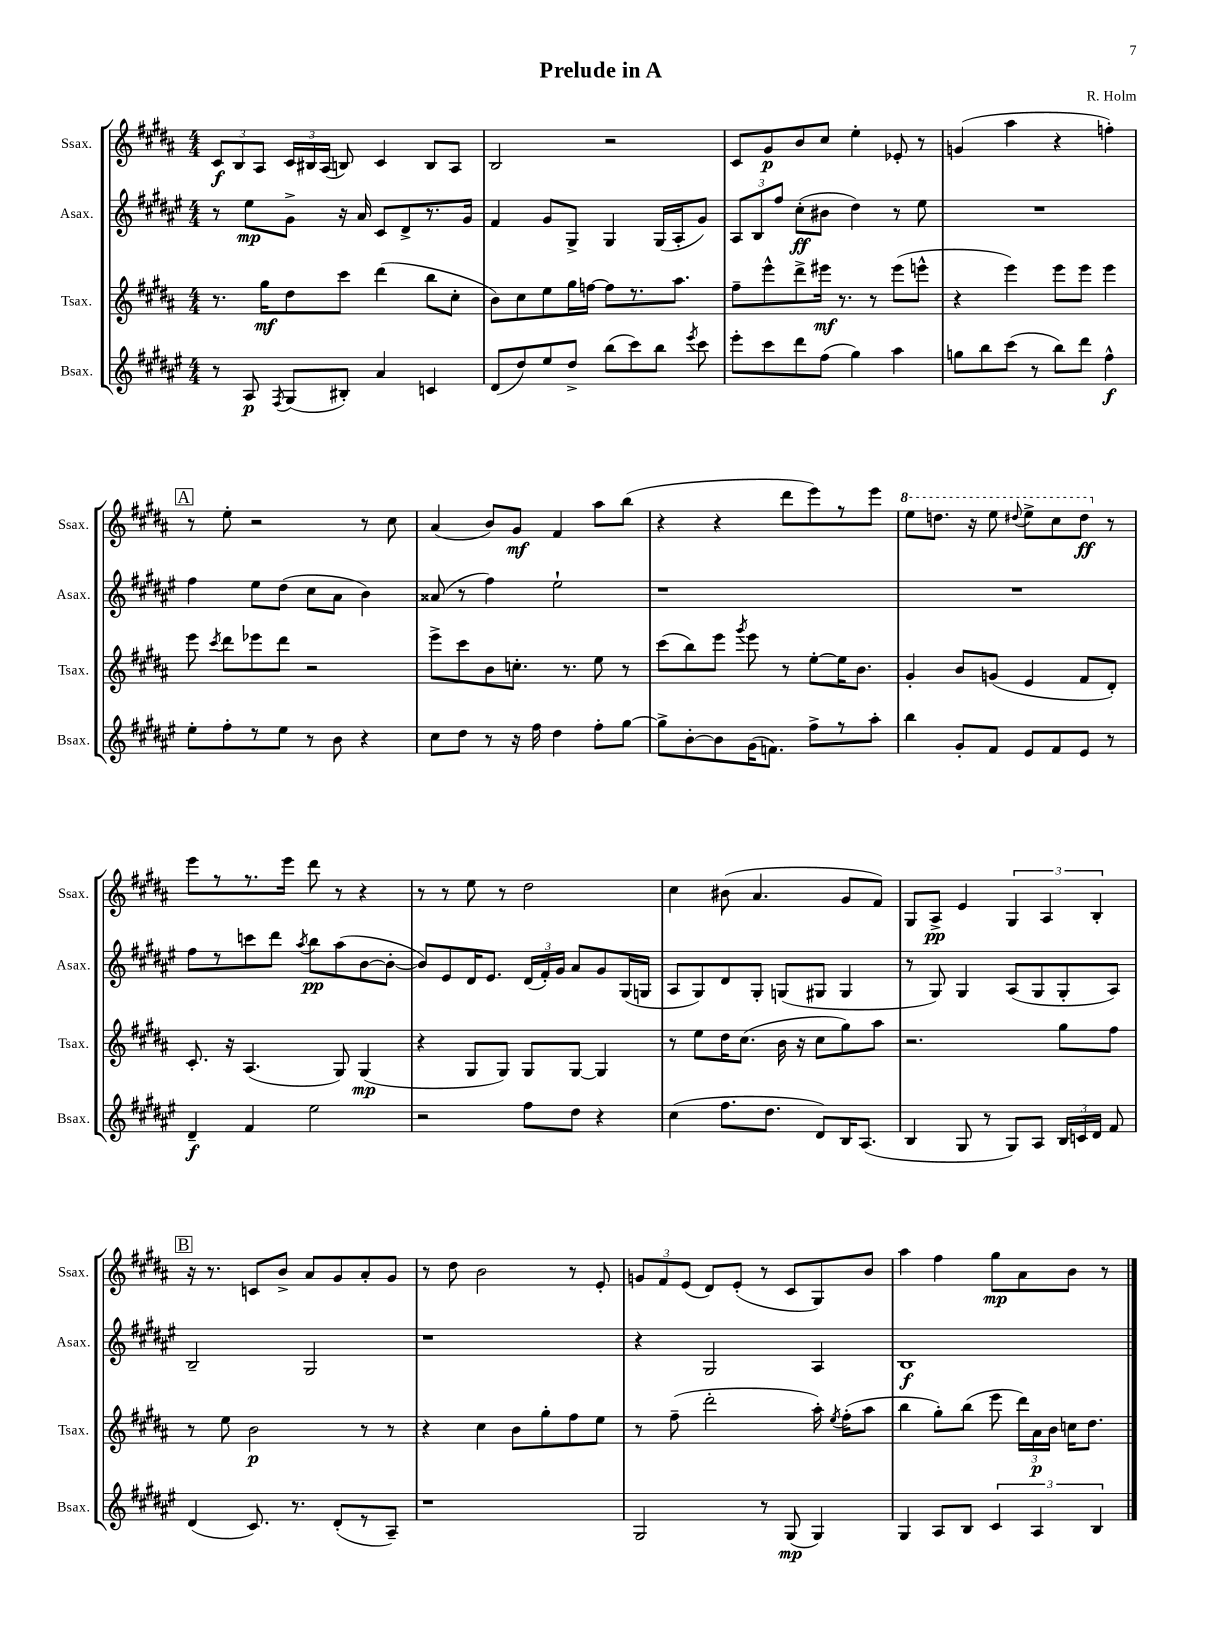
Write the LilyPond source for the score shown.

\header { title = "Prelude in A" composer = "R. Holm" }
<<
\new StaffGroup <<
\new Staff = "s0" \with { instrumentName = "Ssax." shortInstrumentName = "Ssax." } {
    \clef treble \key b \major \numericTimeSignature \time 4/4
    \autoBeamOff \tuplet 3/2 { cis'8[\f b8 ais8] } \tuplet 3/2 { cis'16[ bis16 ais16]( } b8) cis'4 b8[ ais8] |
    b2 r2 |
    cis'8[ gis'8\p b'8 cis''8] e''4-. ees'8-. r8 |
    g'4( ais''4 r4 f''4-.) |
    \mark \markup { \box "A" } r8 e''8-. r2 r8 cis''8 |
    ais'4( b'8[) gis'8]\mf fis'4 ais''8[ b''8]( |
    r4 r4 dis'''8[ e'''8) r8 e'''8] |
    \ottava #1 e'''8[ d'''8.] r16 e'''8 \appoggiatura { dis'''8 } e'''8[-> cis'''8 dis'''8]\ff \ottava #0 r8 |
    e'''8[ r8 r8. e'''16] dis'''8 r8 r4 |
    r8 r8 e''8 r8 dis''2 |
    cis''4 bis'8( ais'4. gis'8[ fis'8]) |
    gis8[ ais8]->\pp e'4 \tuplet 3/2 { gis4 ais4 b4-. } |
    \mark \markup { \box "B" } r16 r8. c'8[ b'8]-> ais'8[ gis'8 ais'8-. gis'8] |
    r8 dis''8 b'2 r8 e'8-. |
    \tuplet 3/2 { g'8[ fis'8 e'8]( } dis'8[) e'8]-.( r8 cis'8[ gis8) b'8] |
    ais''4 fis''4 gis''8[\mp ais'8 b'8] r8 \bar "|." |
}
\new Staff = "s1" \with { instrumentName = "Asax." shortInstrumentName = "Asax." } {
    \clef treble \key fis \major \numericTimeSignature \time 4/4
    \autoBeamOff r8 eis''8[\mp gis'8]-> r16 ais'16 cis'8[ dis'8-> r8. gis'16] |
    fis'4 gis'8[ gis8]-> gis4 gis16[( ais16-. gis'8]) |
    \tuplet 3/2 { ais8[ b8 fis''8] } cis''8[-.\ff( bis'8] dis''4) r8 eis''8 |
    R1 |
    \mark \markup { \box "A" } fis''4 eis''8[ dis''8]( cis''8[ ais'8] b'4) |
    aisis'8( r8 fis''4) eis''2-! |
    r1 |
    R1 |
    fis''8[ r8 c'''8 dis'''8] \acciaccatura { ais''8 } b''8[\pp ais''8( b'8~ b'8]~-. |
    b'8[) eis'8 dis'16 eis'8.] \tuplet 3/2 { dis'16[( fis'16-.) gis'16] } ais'8[ gis'8 gis16( g16] |
    ais8[ gis8) dis'8 gis8]-. g8[( gis8] gis4 |
    r8 gis8) gis4 ais8[( gis8 gis8-. ais8]) |
    \mark \markup { \box "B" } b2-- gis2 |
    r1 |
    r4 gis2 ais4 |
    b1\f \bar "|." |
}
\new Staff = "s2" \with { instrumentName = "Tsax." shortInstrumentName = "Tsax." } {
    \clef treble \key b \major \numericTimeSignature \time 4/4
    \autoBeamOff r8. gis''16[\mf dis''8 cis'''8] dis'''4( b''8[ cis''8]-. |
    b'8[) cis''8 e''8 gis''16 f''16]~ f''8[ r8. ais''8.] |
    fis''8[-- e'''8-^ dis'''8-> eis'''16]\mf r8. r8 eis'''8[( e'''8]-^ |
    r4 e'''4) e'''8[ e'''8] e'''4 |
    \mark \markup { \box "A" } e'''8 \acciaccatura { cis'''8 } dis'''8[ ees'''8 dis'''8] r2 |
    e'''8[-> cis'''8 b'8 c''8.]-. r8. e''8 r8 |
    cis'''8[( b''8) e'''8] \acciaccatura { gis'''8 } e'''8 r8 e''8[~-. e''16 b'8.] |
    gis'4-. b'8[ g'8]( e'4 fis'8[ dis'8]-.) |
    cis'8.-. r16 ais4.( gis8) gis4\mp( |
    r4 gis8[ gis8]) gis8[ gis8]~ gis4 |
    r8 e''8[ dis''16 cis''8.]( b'16 r16 cis''8[ gis''8) ais''8] |
    r2. gis''8[ fis''8] |
    \mark \markup { \box "B" } r8 e''8 b'2\p r8 r8 |
    r4 cis''4 b'8[ gis''8-. fis''8 e''8] |
    r8 fis''8--( dis'''2-. ais''16-.) \acciaccatura { e''8 } fis''16[-.( ais''8] |
    b''4 gis''8[-.) b''8]( e'''8 \tuplet 3/2 { dis'''16[) ais'16\p b'16] } c''16[ dis''8.] \bar "|." |
}
\new Staff = "s3" \with { instrumentName = "Bsax." shortInstrumentName = "Bsax." } {
    \clef treble \key fis \major \numericTimeSignature \time 4/4
    \autoBeamOff r8 ais8\p \acciaccatura { fis8 } gis8[( bis8]-.) ais'4 c'4 |
    dis'8[( dis''8) eis''8 dis''8]-> b''8[( cis'''8) b''8] \acciaccatura { eis'''8 } cis'''8 |
    eis'''8[-. cis'''8 dis'''8 fis''8]( gis''4) ais''4 |
    g''8[ b''8 cis'''8]( r8 b''8[) dis'''8] fis''4-^\f |
    \mark \markup { \box "A" } eis''8[-. fis''8-. r8 eis''8] r8 b'8 r4 |
    cis''8[ dis''8] r8 r16 fis''16 dis''4 fis''8[-. gis''8]~ |
    gis''8[-> b'8~-. b'8 gis'16( f'8.]) fis''8[-> r8 ais''8]-. |
    b''4 gis'8[-. fis'8] eis'8[ fis'8 eis'8] r8 |
    dis'4--\f fis'4 eis''2 |
    r2 fis''8[ dis''8] r4 |
    cis''4( fis''8.[ dis''8.] dis'8[) b16 ais8.]( |
    b4 gis8 r8 gis8[) ais8] \tuplet 3/2 { b16[ c'16 dis'16] } fis'8 |
    \mark \markup { \box "B" } dis'4( cis'8.) r8. dis'8[-.( r8 ais8]--) |
    r1 |
    gis2 r8 gis8\mp( gis4) |
    gis4 ais8[ b8] \tuplet 3/2 { cis'4 ais4 b4 } \bar "|." |
}
>>
>>
\layout { \context { \Score \remove "Bar_number_engraver" } }
